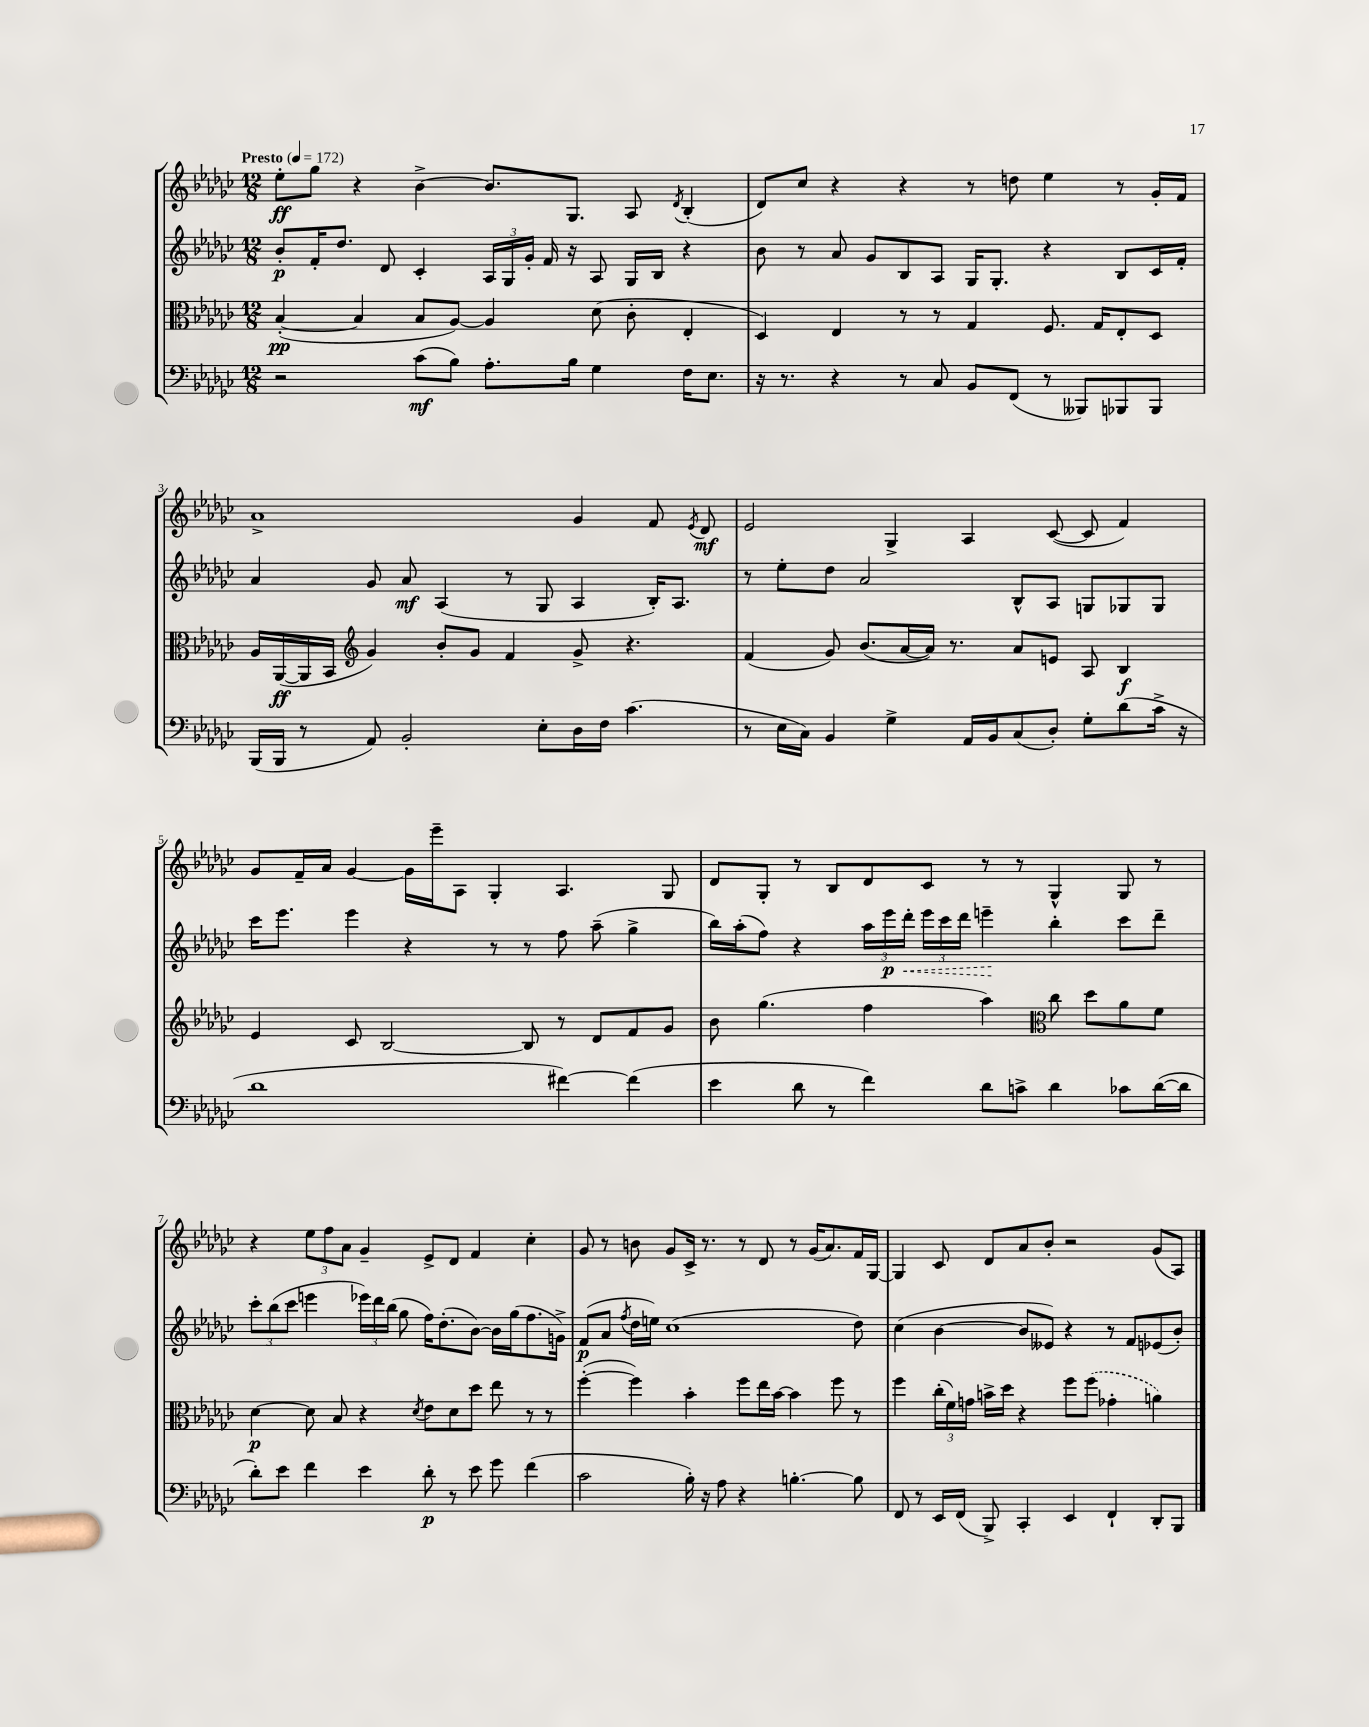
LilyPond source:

<<
\new StaffGroup <<
\new Staff = "s0" {
    \clef treble \key ges \major \numericTimeSignature \time 12/8 \tempo "Presto" 4 = 172
    \autoBeamOff ees''8[-.\ff ges''8] r4 bes'4~-> bes'8.[ ges8.] aes8 \acciaccatura { des'8 } bes4-.( |
    des'8[) ces''8] r4 r4 r8 d''8 ees''4 r8 ges'16[-. f'16] |
    aes'1-> ges'4 f'8 \acciaccatura { ees'8 } des'8\mf |
    ees'2 ges4-> aes4 ces'8~( ces'8 f'4) |
    ges'8[ f'16-- aes'16] ges'4~ ges'16[ ees'''16-- aes8] ges4-. aes4. ges8 |
    des'8[ ges8]-. r8 bes8[ des'8 ces'8] r8 r8 ges4-^ ges8 r8 |
    r4 \tuplet 3/2 { ees''8[ f''8 aes'8] } ges'4-- ees'8[-> des'8] f'4 ces''4-. |
    ges'8 r8 b'8 ges'8[ ces'16]-> r8. r8 des'8 r8 ges'16[( aes'8.) f'16 ges16]~ |
    ges4 ces'8 des'8[ aes'8 bes'8]-. r2 ges'8[( aes8]) \bar "|." |
}
\new Staff = "s1" {
    \clef treble \key ges \major \numericTimeSignature \time 12/8
    \autoBeamOff bes'8[-.\p f'16-. des''8.] des'8 ces'4-. \tuplet 3/2 { aes16[ ges16 ges'16]-. } f'16 r16 aes8 ges16[ bes16] r4 |
    bes'8 r8 aes'8 ges'8[ bes8 aes8] ges16[ ges8.]-. r4 bes8[ ces'16 f'16]-. |
    aes'4 ges'8 aes'8\mf aes4( r8 ges8 aes4 bes16[-.) aes8.] |
    r8 ees''8[-. des''8] aes'2 bes8[-^ aes8] g8[ ges8 ges8] |
    ces'''16[ ees'''8.] ees'''4 r4 r8 r8 f''8 aes''8--( ges''4-> |
    bes''16[) aes''16-.( f''8]) r4 \tuplet 3/2 { aes''16[ ees'''16\p \once \override Hairpin.style = #'dashed-line des'''16]-.\< } \tuplet 3/2 { ees'''16[ ces'''16 des'''16] } e'''4--\! bes''4-. ces'''8[ des'''8]-- |
    \tuplet 3/2 { ces'''8[-. bes''8( ces'''8] } e'''4 \tuplet 3/2 { ees'''16[) des'''16 bes''16]( } ges''8 f''16[) des''8.-.( bes'8]~) bes'16[ ges''16( f''8. g'16]->) |
    f'8[\p( aes'8] \acciaccatura { f''8 } des''16[ e''16]) ces''1( des''8) |
    ces''4( bes'4~ bes'8[ eeses'8]) r4 r8 f'8[ ees'8( bes'8]-.) \bar "|." |
}
\new Staff = "s2" {
    \clef alto \key ges \major \numericTimeSignature \time 12/8
    \autoBeamOff bes4~-.\pp( bes4 bes8[ aes8]~) aes4 des'8( ces'8-. ees4-. |
    des4) ees4 r8 r8 ges4 f8. ges16[ ees8-. des8] |
    aes16[ aes,16~\ff( aes,16 bes,16] \clef treble ges'4) bes'8[-. ges'8] f'4 ges'8-> r4. |
    f'4( ges'8) bes'8.[( aes'16~ aes'16]) r8. aes'8[ e'8] aes8 bes4\f |
    ees'4 ces'8 bes2~ bes8 r8 des'8[ f'8 ges'8] |
    bes'8 ges''4.( f''4 aes''4) \clef alto ces''8 des''8[ aes'8 f'8] |
    des'4~\p des'8 bes8 r4 \acciaccatura { des'8 } ees'8[ des'8 des''8] ees''8 r8 r8 |
    f''4~-.( f''4) bes'4-. f''8[ ees''16 bes'16]~ bes'4 f''8 r8 |
    f''4 \tuplet 3/2 { ces''16[-.( f'16) g'16] } b'16[-> des''16] r4 f''8[ \once \slurDashed f''8]( ges'4-. a'4) \bar "|." |
}
\new Staff = "s3" {
    \clef bass \key ges \major \numericTimeSignature \time 12/8
    \autoBeamOff r2 ces'8[\mf( bes8]) aes8.[-. bes16] ges4 f16[ ees8.] |
    r16 r8. r4 r8 ces8 bes,8[ f,8]( r8 beses,,8[) bes,,8 bes,,8] |
    bes,,16[( bes,,16] r8 aes,8) bes,2-. ees8[-. des16 f16] ces'4.( |
    r8 ees16[ ces16]) bes,4 ges4-> aes,16[ bes,16 ces8( des8]-.) ges8[-. des'8( ces'16]-> r16 |
    des'1 fis'4~) fis'4( |
    ees'4 des'8 r8 f'4) des'8[ c'8]-> des'4 ces'8[ des'16~( des'16] |
    des'8[-.) ees'8] f'4 ees'4 des'8-.\p r8 ees'8 ges'8 f'4( |
    ces'2 bes16-.) r16 aes8 r4 b4.~-. b8 |
    f,8 r8 ees,16[ f,16]( bes,,8->) ces,4-. ees,4 f,4-! des,8[-. bes,,8] \bar "|." |
}
>>
>>
